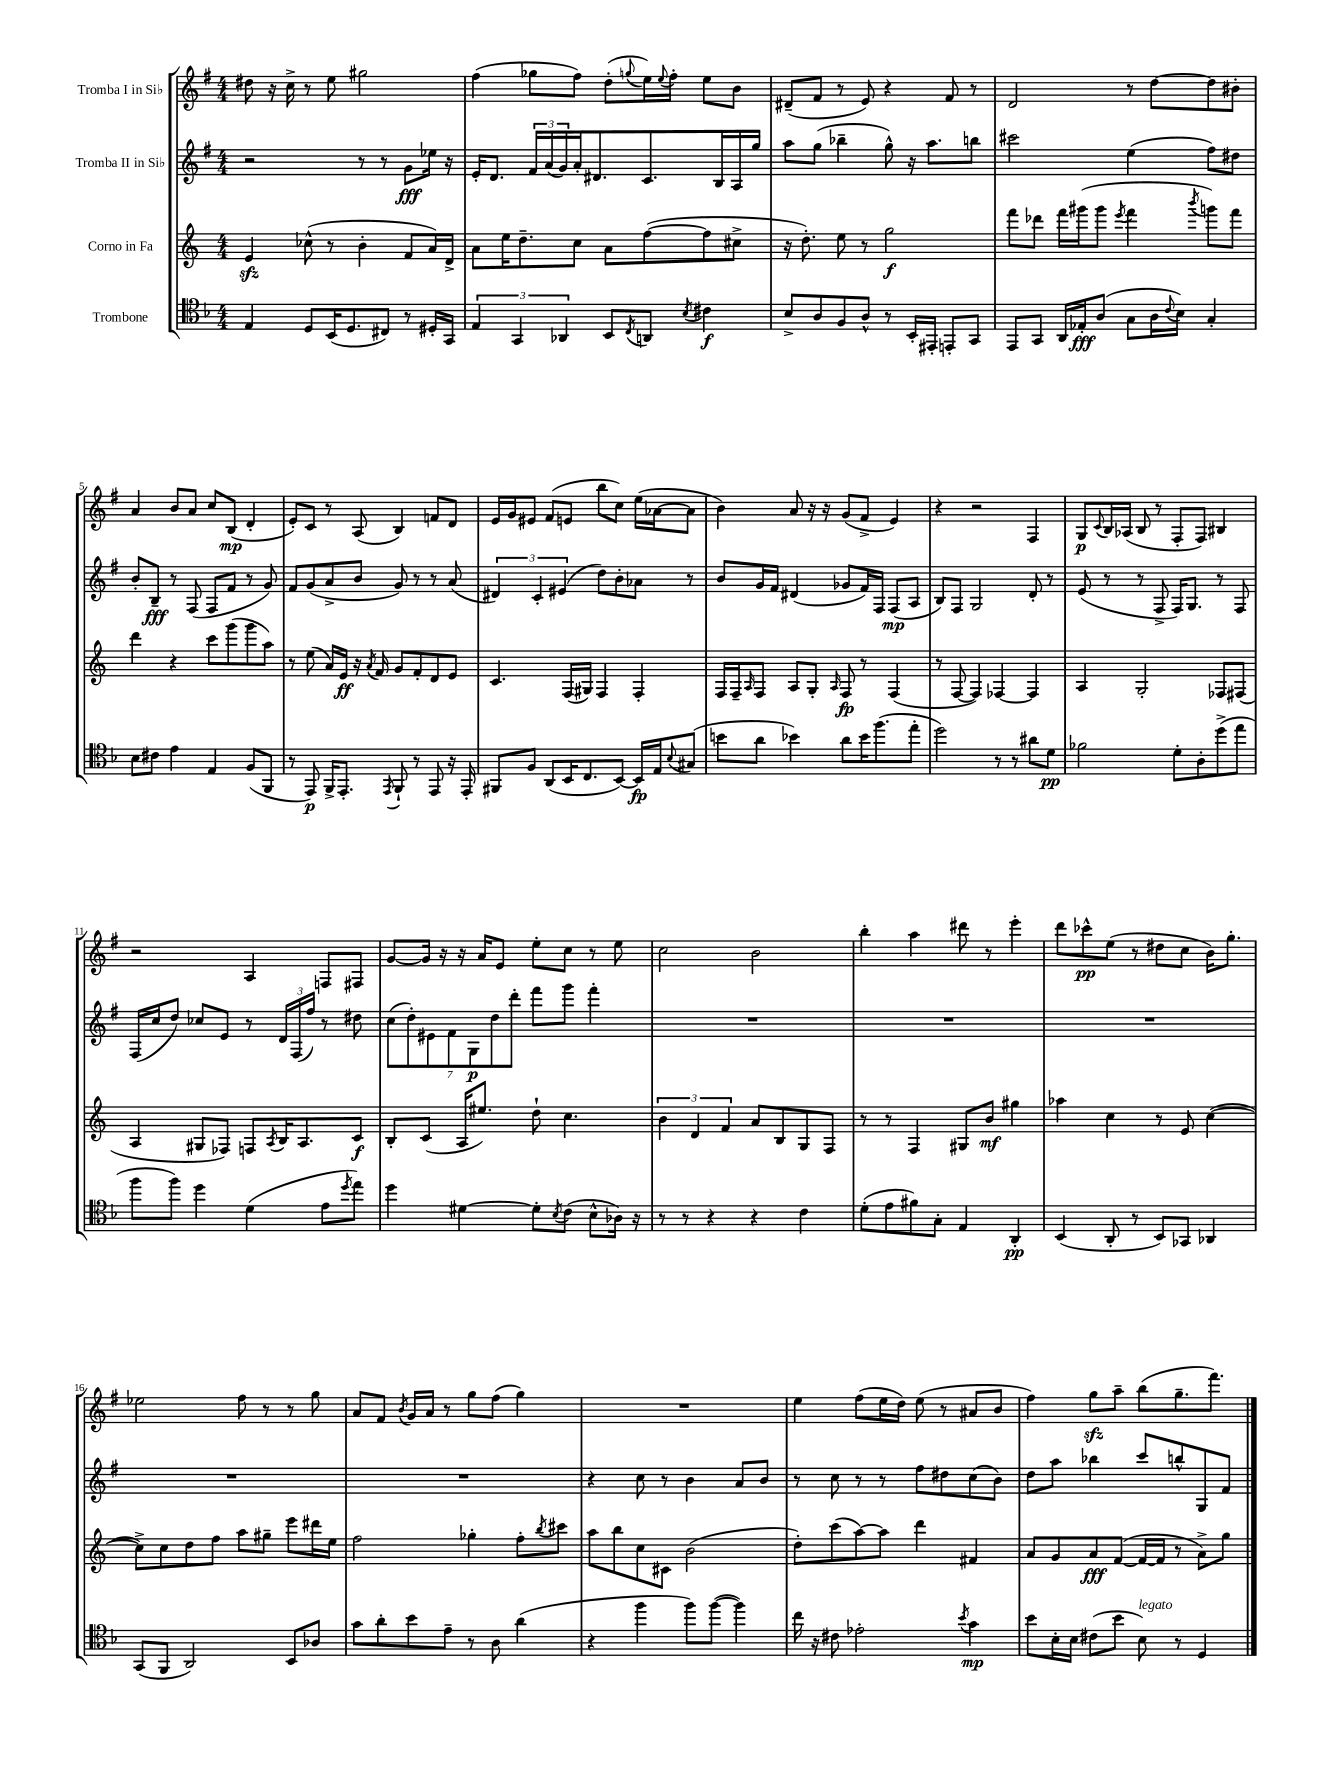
<<
\new StaffGroup <<
\new Staff = "s0" \with { instrumentName = "Tromba I in Sib" } {
    \clef treble \key g \major \numericTimeSignature \time 4/4
    dis''8 r16 c''16-> r8 e''8 gis''2 |
    fis''4( ges''8 fis''8) d''8-.( \appoggiatura { g''8 } e''16) \appoggiatura { e''8 } fis''16-. e''8 b'8 |
    dis'8--( fis'8 r8 e'8) r4 fis'8 r8 |
    d'2 r8 d''8~ d''8 bis'8-. |
    a'4 b'8 a'8 c''8 b8\mp( d'4-. |
    e'8-.) c'8 r8 a8( b4) f'8 d'8 |
    e'16 g'16 eis'8 fis'8( e'8 b''8 c''8) e''16( aes'16~ aes'8 |
    b'4) a'8 r16 r16 g'8( fis'8-> e'4) |
    r4 r2 fis4 |
    g8\p \appoggiatura { c'8 } b16 aes16( b8 r8 fis8-. fis8) bis4 |
    r2 a4 f8 fis8 |
    g'8~ g'16 r16 r16 a'16 e'8 e''8-. c''8 r8 e''8 |
    c''2 b'2 |
    b''4-. a''4 dis'''8 r8 e'''4-. |
    d'''8 ces'''8-^\pp e''8( r8 dis''8 c''8 b'16) g''8.-. |
    ees''2 fis''8 r8 r8 g''8 |
    a'8 fis'8 \acciaccatura { b'8 } g'16 a'16 r8 g''8 fis''8( g''4) |
    R1 |
    e''4 fis''8( e''16 d''16) e''8( r8 ais'8 b'8 |
    fis''4) g''8\sfz a''8-- b''8( g''8.-- fis'''8.) \bar "|." |
}
\new Staff = "s1" \with { instrumentName = "Tromba II in Sib" } {
    \clef treble \key g \major \numericTimeSignature \time 4/4
    r2 r8 r8 g'8\fff ees''16 r16 |
    e'16-. d'8. \tuplet 3/2 { fis'16 a'16( g'16) } a'16-. dis'8. c'8. b16 a16 g''16 |
    a''8 g''8( bes''4-- g''8-^) r16 a''8. b''8 |
    cis'''2 e''4( fis''8) dis''8 |
    b'8-. b8--\fff r8 fis8( fis8 fis'8 r8 g'8) |
    fis'8 g'8( a'8-> b'8 g'8) r8 r8 a'8( |
    \tuplet 3/2 { dis'4) c'4-. eis'4( } d''8) b'8-. aes'8 r8 |
    b'8 g'16 fis'16 dis'4( ges'8 fis'16) fis16 fis8\mp( a8 |
    b8) fis8 g2 d'8-. r8 |
    e'8( r8 r8 fis8-> fis16) g8. r8 fis8 |
    fis16( c''16 d''8) ces''8 e'8 r8 \tuplet 3/2 { d'16 fis16( fis''16) } r8 dis''8 |
    \tuplet 7/4 { c''8( d''8-.) eis'8 fis'8 g8\p d''8 d'''8-. } fis'''8 g'''8 fis'''4-. |
    R1 |
    R1 |
    R1 |
    R1 |
    R1 |
    r4 c''8 r8 b'4 a'8 b'8 |
    r8 c''8 r8 r8 fis''8 dis''8 c''8( b'8) |
    d''8 a''8 bes''4 c'''8 b''8-^ g8 fis'8 \bar "|." |
}
\new Staff = "s2" \with { instrumentName = "Corno in Fa" } {
    \clef treble \key c \major \numericTimeSignature \time 4/4
    e'4\sfz ces''8-^( r8 b'4-. f'8 a'16) d'16-> |
    a'8 e''16 d''8.-- c''8 a'8 f''8~( f''8 cis''8-> |
    r16 d''8.-.) e''8 r8 g''2\f |
    f'''8 des'''8 f'''16 gis'''16( gis'''8 \acciaccatura { e'''8 } f'''4 \acciaccatura { b'''8 } g'''8) f'''8 |
    d'''4 r4 c'''8 g'''8( g'''8 a''8) |
    r8 e''8( a'16) e'16\ff r16 \acciaccatura { a'8 } f'16 g'8 f'8-. d'8 e'8 |
    c'4. f16( gis16) f4 f4-. |
    f16 f16-- \grace { a16 } f8 a8 g8-. \grace { a16 } f8\fp r8 f4( |
    r8 f8~ f4) fes4~ fes4 |
    a4 g2-. fes8 fis8( |
    a4 gis8 fes8) f8 \acciaccatura { a8 } b16 a8. c'8\f |
    b8-. c'8( a16 eis''8.) d''8-! c''4. |
    \tuplet 3/2 { b'4 d'4 f'4 } a'8 b8 g8 f8 |
    r8 r8 f4 gis8 b'8\mf gis''4 |
    aes''4 c''4 r8 e'8 c''4~( |
    c''8->) c''8 d''8 f''8 a''8 gis''8-- e'''8 dis'''16 e''16 |
    f''2 ges''4-. f''8-. \acciaccatura { b''8 } cis'''8 |
    a''8 b''8 c''8 cis'8 b'2( |
    d''8-.) c'''8( a''8~) a''8 d'''4 fis'4 |
    a'8 g'8 a'8\fff f'8~( f'16~ f'16 r8 a'8->) g''8 \bar "|." |
}
\new Staff = "s3" \with { instrumentName = "Trombone" } {
    \clef tenor \key f \major \numericTimeSignature \time 4/4
    e4 d8 bes,16( d8. cis8) r8 dis16-. g,16 |
    \tuplet 3/2 { e4 g,4 aes,4 } bes,8 \acciaccatura { c8 } a,8 \acciaccatura { bes8 } cis'4\f |
    bes8-> a8 f8 a8-^ r8 bes,16-. eis,16-. e,8-. g,8 |
    e,8 g,8 a,16 ees16-.\fff a8( g8 a16 \appoggiatura { c'8 } bes16) g4-. |
    bes8 cis'8 e'4 e4 f8( f,8 |
    r8 e,8\p) f,16-> e,8.-. \acciaccatura { e,8 } f,8-! r8 e,8 r16 e,16-. |
    fis,8 f8 a,8( bes,16 c8. bes,8~) bes,16\fp e16 \appoggiatura { bes8 } gis8( |
    b'8 a'8 bes'4) a'8 bes'16 f''8.( e''8-. |
    d''2) r8 r8 ais'8 d'8\pp |
    fes'2 d'8-. a8-. d''8->( e''8 |
    f''8 f''8) d''4 d'4( e'8 \acciaccatura { d''8 } e''8) |
    d''4 dis'4~ dis'8-. \acciaccatura { bes8 } c'8( bes8-^ aes16) r16 |
    r8 r8 r4 r4 c'4 |
    d'8-.( e'8 fis'8) g8-. e4 a,4-.\pp |
    bes,4( a,8-. r8 bes,8) ges,8 aes,4 |
    g,8( f,8 a,2) bes,8 aes8 |
    g'8 a'8-. bes'8 e'8-- r8 a8 a'4( |
    r4 f''4 f''8) f''8~( f''4) |
    c''16 r16 cis'8 ees'2-. \acciaccatura { bes'8 } g'4\mp |
    bes'8 bes16-. bes16 cis'8( bes'8 bes8^\markup { \italic "legato" }) r8 d4 \bar "|." |
}
>>
>>
